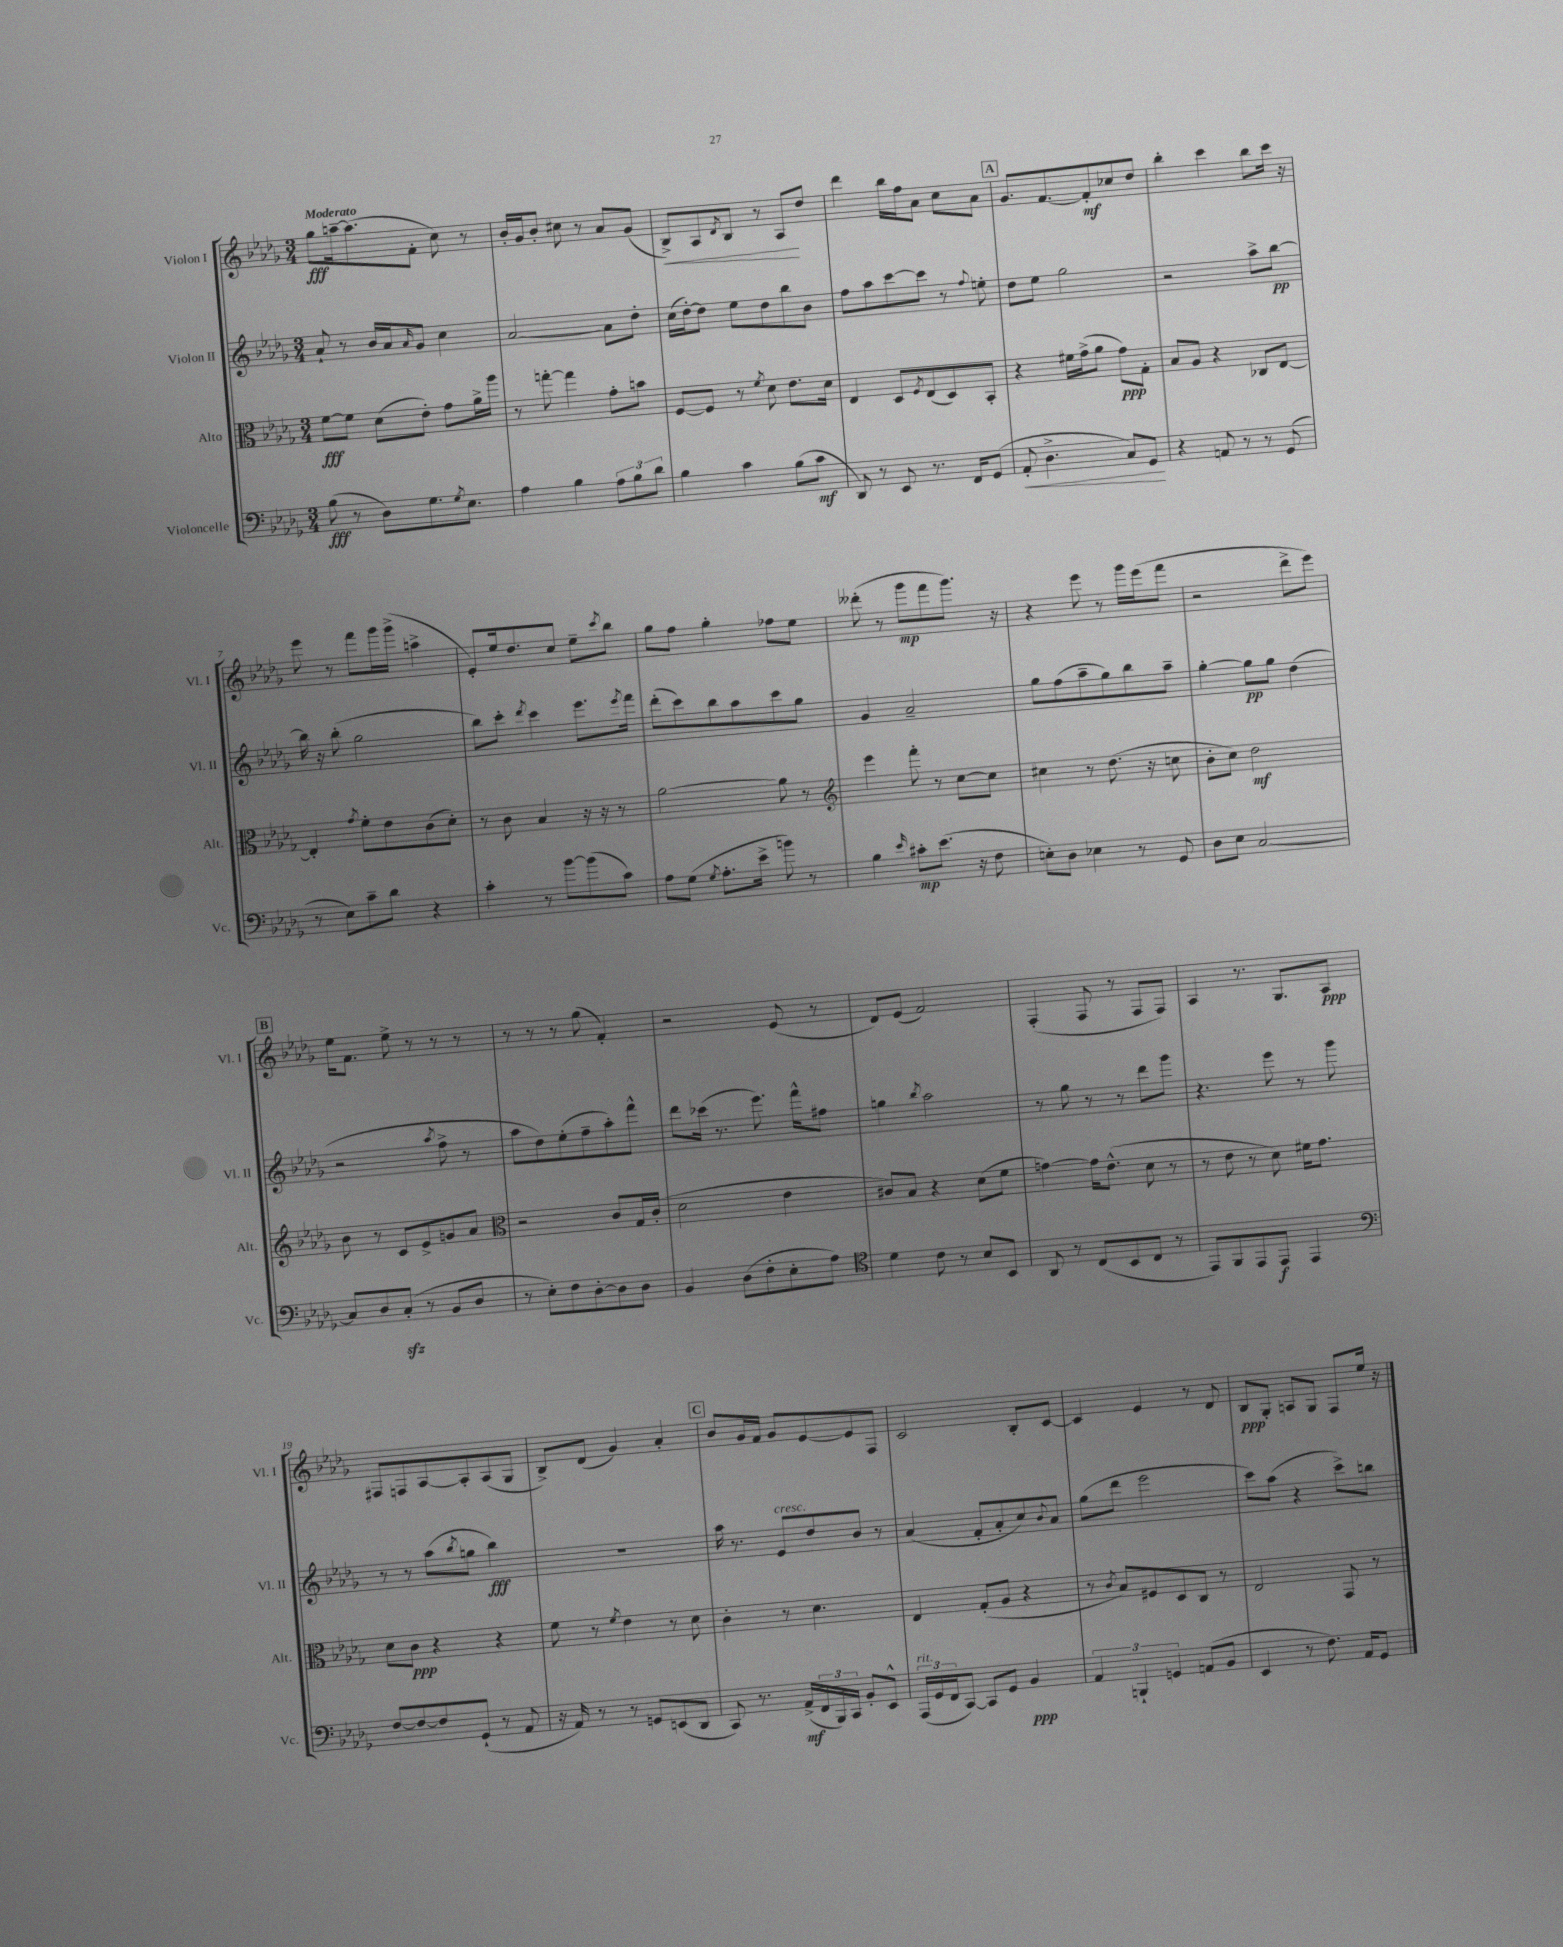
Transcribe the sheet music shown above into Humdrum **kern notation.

**kern	**dynam	**kern	**dynam	**kern	**dynam	**kern	**dynam
*part4	*part4	*part3	*part3	*part2	*part2	*part1	*part1
*staff4	*staff4	*staff3	*staff3	*staff2	*staff2	*staff1	*staff1
*I"Violoncelle	*	*I"Alto	*	*I"Violon II	*	*I"Violon I	*
*I'Vc.	*	*I'Alt.	*	*I'Vl. II	*	*I'Vl. I	*
*clefF4	*	*clefC3	*	*clefG2	*	*clefG2	*
*k[b-e-a-d-g-]	*	*k[b-e-a-d-g-]	*	*k[b-e-a-d-g-]	*	*k[b-e-a-d-g-]	*
*M3/4	*	*M3/4	*	*M3/4	*	*M3/4	*
=1	=1	=1	=1	=1	=1	=1	=1
!	!	!	!	!	!	!LO:TX:a:B:t=Moderato	!
(8B-\	fff	[8f\L	fff	8a-`/	.	8gg-\L	fff
8r	.	8f\J]	.	8r	.	[16aan~\k	.
.	.	.	.	.	.	(8.aa\]	.
8D-\L)	.	(8d-\L	.	16b-/LL	.	.	.
.	.	.	.	16a-/J	.	.	.
.	.	.	.	16qqa-/	.	.	.
8.G-\	.	8e-'\J)	.	8g-/J	.	8f'\J	.
.	.	8g-\L	.	4cc\	.	8cc\)	.
8qG-/	.	.	.	.	.	.	.
8.E-\J	.	.	.	.	.	.	.
.	.	16a-^\L	.	.	.	8r	.
.	.	16aa-\JJ	.	.	.	.	.
=2	=2	=2	=2	=2	=2	=2	=2
4A-\	.	8r	.	[2a-/	.	16b-'/LL	.
.	.	.	.	.	.	16g-/J	.
.	.	[8ggn'\	.	.	.	8b-'/J	.
4B-\	.	4gg\]	.	.	.	8cc#X\	.
.	.	.	.	.	.	8r	.
12A-\L	.	8g-'\L	.	8a-\L]	.	8a-/L	.
12B-\	.	.	.	.	.	.	.
.	.	8bn\J	.	8dd-'\J	.	(8g-/J	.
12d-\J	.	.	.	.	.	.	.
=3	=3	=3	=3	=3	=3	=3	=3
!	!	!	!	!	!	!	!LO:HP:b
4B-\	.	[8F/L	.	(16cc\LL	.	8B-^/L)	<
.	.	.	.	[16dd-'\J)	.	.	.
.	.	8F/J]	.	8dd-\J]	.	8A-/	.
.	.	.	.	.	.	8qd-/	.
4c\	.	8r	.	8ee-\L	.	8B-/J	.
.	.	8qf/	.	.	.	.	.
.	.	8d-\	.	8dd-\	.	8r	.
(8B-\L	.	8.e-\L	.	8bb-\	.	8A-/L	.
8c\J	mf	.	.	8b-\J	.	8dd-/J	[
.	.	16d-\Jk	.	.	.	.	.
=4	=4	=4	=4	=4	=4	=4	=4
8DD-/)	.	4E-/	.	8ff\L	.	4ddd-\	.
8r	.	.	.	8aa-\	.	.	.
8EE-/	.	8D-/L	.	[8ccc\	.	16bb-\LL	.
.	.	.	.	.	.	16ff\J	.
.	.	8qF/	.	.	.	.	.
8.r	.	(8E-/	.	8ccc\J]	.	8a-\J	.
.	.	8D-/)	.	8r	.	8cc\L	.
16FF/KL	.	.	.	.	.	.	.
.	.	.	.	8qqff/	.	.	.
(8GG-/J	.	8BB-'/J	.	8een'\	.	8a-\J	.
!!LO:REH:place=s1:t=A
=5	=5	=5	=5	=5	=5	=5	=5
!	!LO:HP:b	!	!	!	!	!	!
8AA-'/	<	4r	.	8dd-\L	.	8.g-/L	.
4.D-^\	.	.	.	8ee-\J	.	.	.
.	.	.	.	.	.	[8.f/	.
.	.	16f#X\LL	.	2gg-\	.	.	.
.	.	(16g-^\J	.	.	.	.	.
.	.	8a-\J	.	.	.	8f'/]	mf
8C/L)	.	8g-\L)	ppp	.	.	8cc-X/	.
8GG-/J	.	8G-'\J	.	.	.	8dd-/J	.
.	[	.	.	.	.	.	.
=6	=6	=6	=6	=6	=6	=6	=6
4r	.	8B-/L	.	2r	.	4bb-'\	.
.	.	8A-/J	.	.	.	.	.
8AAn/	.	4r	.	.	.	4ccc\	.
8r	.	.	.	.	.	.	.
8r	.	8C-X/L	.	8aa-^\L	.	8bb-\L	.
(8GG-/	.	[8E-/J	.	[8bb-\J	pp	16ccc\Jk	.
.	.	.	.	.	.	16r	.
!!LO:LB:g=z
=7	=7	=7	=7	=7	=7	=7	=7
8r	.	4E-'/]	.	16bb-\]	.	8eee-\	.
.	.	.	.	16r	.	.	.
8E-\L)	.	.	.	(8bb-'\	.	8r	.
.	.	8qg-/	.	.	.	.	.
8c~\	.	8f'\L	.	2gg-\	.	8fff\L	.
8d-\J	.	8e-\	.	.	.	16ggg-\L	.
.	.	.	.	.	.	(16ggg-^\JJ	.
4r	.	(8c\	.	.	.	4aan^\	.
.	.	8d-'\J)	.	.	.	.	.
=8	=8	=8	=8	=8	=8	=8	=8
4c'\	.	8r	.	8bb-\L)	.	8e-'/L)	.
.	.	8c\	.	8ccc'\J	.	16ee-/k	.
.	.	.	.	.	.	8.dd-/	.
.	.	.	.	8qddd-/	.	.	.
8r	.	4B-/	.	4ccc\	.	.	.
[8b-\L	.	.	.	.	.	8cc/J	.
(8b-\]	.	16r	.	8.eee-\L	.	8ee-~\L	.
.	.	16r	.	.	.	.	.
.	.	.	.	.	.	8qccc/	.
8c\J)	.	8r	.	.	.	8bb-\J	.
.	.	.	.	8qeee-/	.	.	.
.	.	.	.	16fff\Jk	.	.	.
=9	=9	=9	=9	=9	=9	=9	=9
8A-\L	.	[2a-\	.	(8ddd-'\L	.	8gg-\L	.
(8G-\J	.	.	.	8ccc\)	.	8ff\J	.
8qG-/	.	.	.	.	.	.	.
8.A-'\L	.	.	.	8bb-\	.	4gg-'\	.
.	.	.	.	8aa-\	.	.	.
16e-^\Jk	.	.	.	.	.	.	.
8bn\)	.	8a-\]	.	8ccc\	.	8ff-X\L	.
8r	.	8r	.	8gg-\J	.	8ee-\J	.
=10	=10	=10	=10	=10	=10	=10	=10
*	*	*clefG2	*	*	*	*	*
4B-\	.	4eee-\	.	4g-/	.	(8ddd--X'\	.
.	.	.	.	.	.	8r	.
16qqe-/	.	.	.	.	.	.	.
8c#X'\L	mp	8fff'\	.	2a-~/	.	8ggg-\L	mp
(8.e-\J	.	8r	.	.	.	8fff\	.
.	.	[8cc\L	.	.	.	8.ggg-\J)	.
16r	.	.	.	.	.	.	.
8F\	.	8cc\J]	.	.	.	.	.
.	.	.	.	.	.	16r	.
=11	=11	=11	=11	=11	=11	=11	=11
8En'\L)	.	4cc#X\	.	8gg-\L	.	4r	.
8D-\J	.	.	.	(8ff\	.	.	.
4E-X\	.	8r	.	8aa-~\	.	8eee-\	.
.	.	(8.dd-\	.	8gg-\)	.	8r	.
8r	.	.	.	8bb-\	.	16ggg-\LL	.
.	.	16r	.	.	.	(16eee-\J	.
8GG-/	.	8ccn\	.	8aa-~\J	.	8fff\J	.
=12	=12	=12	=12	=12	=12	=12	=12
8D-\L	.	8b-'\L	.	[4gg-'\	.	2r	.
8E-\J	.	8cc\J)	.	.	.	.	.
[2C/	.	2dd-\	mf	8gg-\L]	pp	.	.
.	.	.	.	8gg-\J	.	.	.
.	.	.	.	(4dd-\	.	8ddd-^\L	.
.	.	.	.	.	.	8eee-\J)	.
!!LO:LB:g=z
!!LO:REH:place=s1:t=B
=13	=13	=13	=13	=13	=13	=13	=13
8C/L]	.	8b-\	.	2r	.	16ee-\KL	.
.	.	.	.	.	.	8.f\J	.
8D-/	.	8r	.	.	.	.	.
(8Czz'/J	.	8c/L	.	.	.	8ee-^\	.
8r	.	8e-^/	.	.	.	8r	.
.	.	.	.	8qaa-/	.	.	.
8BB-/L	.	8gn/	.	8ff^\	.	8r	.
8D-/J	.	8a-/J	.	8r	.	8r	.
=14	=14	=14	=14	=14	=14	=14	=14
*	*	*clefC3	*	*	*	*	*
8r	.	2r	.	8aa-\L	.	8r	.
8E-'\L)	.	.	.	8dd-\)	.	8r	.
8F\	.	.	.	(8ee-'\	.	8r	.
[8D-'\	.	.	.	8ff~\	.	(8gg-\	.
8D-\]	.	8c/L	.	8aa-'\)	.	4f'/)	.
8D-\J	.	16G-/L	.	8fff^^\J	.	.	.
.	.	(16c'/JJ	.	.	.	.	.
=15	=15	=15	=15	=15	=15	=15	=15
4BB-/	.	2d-\	.	8ddd-\L	.	2r	.
.	.	.	.	(16ccc-X\Jk	.	.	.
.	.	.	.	8.r	.	.	.
(8D-\L	.	.	.	.	.	.	.
8F'\	.	.	.	8.eee-\)	.	.	.
8E-'\	.	4e-\	.	.	.	(8e-/	.
.	.	.	.	16fff^^\KL	.	.	.
8A-\J)	.	.	.	8ff#X\J	.	8r	.
=16	=16	=16	=16	=16	=16	=16	=16
*clefC4	*	*	*	*	*	*	*
4d-\	.	8c#X/L)	.	4ggn\	.	8d-/L)	.
.	.	8B-/J	.	.	.	(8e-/J	.
.	.	.	.	8qbb-/	.	.	.
8c\	.	4r	.	2aa-\	.	2f/)	.
8r	.	.	.	.	.	.	.
8B-/L	.	(8d-\L	.	.	.	.	.
8BB-/J	.	8f\J	.	.	.	.	.
=17	=17	=17	=17	=17	=17	=17	=17
8AA-/	.	[4gn\)	.	8r	.	(4F'/	.
8r	.	.	.	8gg-\	.	.	.
(8C/L	.	16g\KL]	.	8r	.	8F/	.
.	.	(8.e-^^\J	.	.	.	.	.
8BB-/	.	.	.	8r	.	8r	.
8C/J	.	8d-\	.	8ddd-\L	.	8F/L	.
8r	.	8r	.	8ggg-\J	.	8F/J)	.
=18	=18	=18	=18	=18	=18	=18	=18
8EE-/L)	.	8r	.	4.r	.	4A-/	.
8FF/	.	8e-\	.	.	.	.	.
8EE-/	.	8r	.	.	.	8.r	.
8EE-/J	f	8d-\)	.	8eee-\	.	.	.
.	.	.	.	.	.	8.G-/L	.
4EE-/	.	16f#X\KL	.	8r	.	.	.
.	.	8.g-\J	.	.	.	.	.
.	.	.	.	8ggg-\	.	8A-/J	ppp
!!LO:LB:g=z
=19	=19	=19	=19	=19	=19	=19	=19
*clefF4	*	*	*	*	*	*	*
[8F/L	.	8d-\L	.	8r	.	8F#X/L	.
8F/_	.	8c\J	ppp	8r	.	8Fn/	.
8F/]	.	4r	.	(8aa-\L	.	[8A-/	.
.	.	.	.	8qbb-/	.	.	.
(8GG-`/J	.	.	.	8ggn\J	.	8A-'/]	.
8r	.	4r	.	4bb-\)	fff	(8A-/	.
8AA-/	.	.	.	.	.	8G-/J	.
=20	=20	=20	=20	=20	=20	=20	=20
16r	.	8f\	.	2.r	.	8B-^/L)	.
16AA-/)	.	.	.	.	.	.	.
8r	.	8r	.	.	.	(8d-/J	.
.	.	8qf/	.	.	.	.	.
8r	.	4e-\	.	.	.	4g-/)	.
8GGn/L	.	.	.	.	.	.	.
(8EEn/	.	8r	.	.	.	4a-'/	.
8DD-/J	.	8d-\	.	.	.	.	.
!!LO:REH:place=s1:t=C
=21	=21	=21	=21	=21	=21	=21	=21
8CC/)	.	4c'\	.	16aa-\	.	8b-/L	.
.	.	.	.	8.r	.	.	.
8.r	.	.	.	.	.	16g-/L	.
.	.	.	.	.	.	16f/JJ	.
!	!	!	!	!LO:TX:a:i:t=cresc.	!	!	!
.	.	8r	.	8e-/L	.	8g-/L	.
(16AA-^/LL	mf	.	.	.	.	.	.
24FF/	.	4.d-\	.	8dd-/	.	[8e-/	.
24BBB-/)	.	.	.	.	.	.	.
24CC/JJ	.	.	.	.	.	.	.
8BB-'/L	.	.	.	8b-/J	.	8e-/]	.
8EE-^^/J	.	.	.	8r	.	8F/J	.
=22	=22	=22	=22	=22	=22	=22	=22
!LO:TX:a:i:t=rit.	!	!	!	!	!	!	!
(24AAA-/LL	.	4E-/	.	(4a-/	.	2c/	.
24GG-/	.	.	.	.	.	.	.
24FF/J	.	.	.	.	.	.	.
[8CC/J)	.	.	.	.	.	.	.
8CC/L]	.	(8G-'/L	.	8f'/L	.	.	.
8GG-/J	.	8A-/J	.	8a-'/	.	.	.
4BB-/	ppp	4r	.	8cc/)	.	8B-'/L	.
.	.	.	.	8qqb-/	.	.	.
.	.	.	.	8a-/J	.	[8c/J	.
=23	=23	=23	=23	=23	=23	=23	=23
6AA-/	.	8r	.	(8gg-\L	.	4c/]	.
.	.	8qc/	.	.	.	.	.
.	.	8B-/L)	.	8ddd-\J	.	.	.
6BBBn`/	.	.	.	.	.	.	.
.	.	8F#X/	.	2eee-\	.	4e-/	.
6GGn/	.	.	.	.	.	.	.
.	.	8D-/	.	.	.	.	.
(8AAn/L	.	8C/J	.	.	.	8r	.
8BB-/J	.	8r	.	.	.	8d-/	.
=24	=24	=24	=24	=24	=24	=24	=24
4EE-/	.	2E-/	.	8ccc\L)	.	8B-/L	ppp
.	.	.	.	(8aa-\J	.	8G-'/J	.
8r	.	.	.	4r	.	8An/L	.
8.F\)	.	.	.	.	.	8G-/J	.
.	.	8GG-/	.	8ccc^\L)	.	8F/L	.
16AA-/KL	.	.	.	.	.	.	.
8GG-/J	.	8r	.	8bbn\J	.	16ee-/Jk	.
.	.	.	.	.	.	16r	.
==	==	==	==	==	==	==	==
*-	*-	*-	*-	*-	*-	*-	*-
